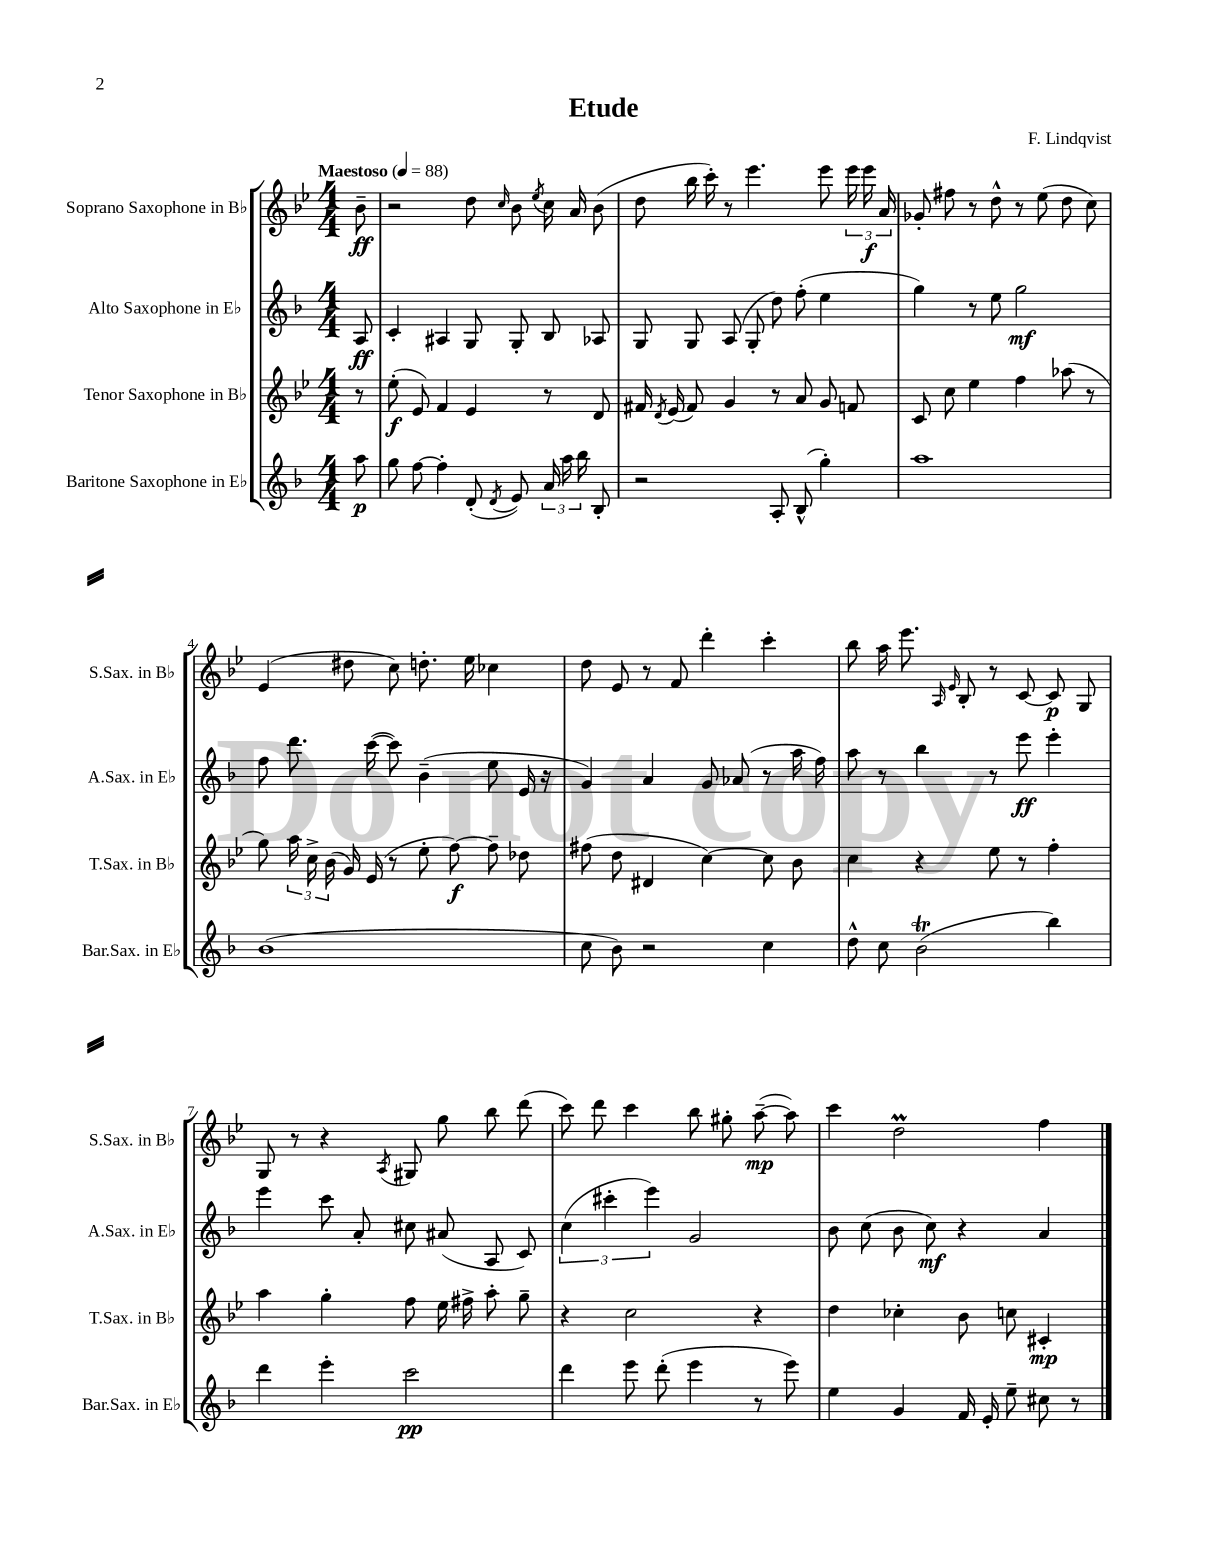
\header { title = "Etude" composer = "F. Lindqvist" }
<<
\new StaffGroup <<
\new Staff = "s0" \with { instrumentName = "Soprano Saxophone in Bb" shortInstrumentName = "S.Sax. in Bb" } {
    \clef treble \key bes \major \numericTimeSignature \time 4/4 \partial 8 \tempo "Maestoso" 4 = 88
    \autoBeamOff bes'8--\ff |
    r2 d''8 \grace { c''16 } bes'8 \acciaccatura { ees''8 } c''16 a'16 bes'8( |
    d''8 bes''16 c'''16-.) r8 ees'''4. ees'''8 \tuplet 3/2 { ees'''16 ees'''16\f a'16 } |
    ges'8-. fis''8 r8 d''8-^ r8 ees''8( d''8 c''8) |
    ees'4( dis''8 c''8) d''8.-. ees''16 ces''4 |
    d''8 ees'8 r8 f'8 d'''4-. c'''4-. |
    bes''8 a''16 ees'''8. \grace { a16 ees'16 } bes8-. r8 c'8~ c'8\p g8 |
    g8 r8 r4 \acciaccatura { a8 } gis8 g''8 bes''8 d'''8( |
    c'''8) d'''8 c'''4 bes''8 gis''8-. a''8~--\mp( a''8) |
    c'''4 d''2\prall f''4 \bar "|." |
}
\new Staff = "s1" \with { instrumentName = "Alto Saxophone in Eb" shortInstrumentName = "A.Sax. in Eb" } {
    \clef treble \key f \major \numericTimeSignature \time 4/4 \partial 8
    \autoBeamOff a8\ff |
    c'4-. ais4 g8 g8-. bes8 aes8 |
    g8 g8 a8( g8-. d''8) f''8-.( e''4 |
    g''4) r8 e''8 g''2\mf |
    f''8 d'''8. c'''16~( c'''8) bes'4--( e''8 e'16 r16 |
    g'4) a'4 g'8 aes'8( r8 a''16 f''16) |
    a''8 r8 bes''4 r8 e'''8\ff e'''4-. |
    e'''4 c'''8 a'8-. cis''8 ais'8( a8 c'8) |
    \tuplet 3/2 { c''4( cis'''4-. e'''4) } g'2 |
    bes'8 c''8( bes'8 c''8\mf) r4 a'4 \bar "|." |
}
\new Staff = "s2" \with { instrumentName = "Tenor Saxophone in Bb" shortInstrumentName = "T.Sax. in Bb" } {
    \clef treble \key bes \major \numericTimeSignature \time 4/4 \partial 8
    \autoBeamOff r8 |
    ees''8-.\f( ees'8) f'4 ees'4 r8 d'8 |
    fis'16 \acciaccatura { d'8 } ees'16( fis'8) g'4 r8 a'8 g'8 f'8 |
    c'8 c''8 ees''4 f''4 aes''8( r8 |
    g''8) \tuplet 3/2 { a''16 c''16-> bes'16( } g'16) ees'16( r8 ees''8-. f''8~\f) f''8-- des''8 |
    fis''8( d''8 dis'4 c''4~) c''8 bes'8 |
    c''4 r4 ees''8 r8 f''4-. |
    a''4 g''4-. f''8 ees''16 fis''16-> a''8-. g''8-- |
    r4 c''2 r4 |
    d''4 ces''4-. bes'8 c''8 cis'4-.\mp \bar "|." |
}
\new Staff = "s3" \with { instrumentName = "Baritone Saxophone in Eb" shortInstrumentName = "Bar.Sax. in Eb" } {
    \clef treble \key f \major \numericTimeSignature \time 4/4 \partial 8
    \autoBeamOff a''8\p |
    g''8 f''8~ f''4-. d'8-.( \acciaccatura { d'8 } e'8) \tuplet 3/2 { a'16 a''16 bes''16 } bes8-. |
    r2 a8-. bes8-^( g''4-.) |
    a''1 |
    bes'1( |
    c''8 bes'8) r2 c''4 |
    d''8-^ c''8 bes'2\trill( bes''4) |
    d'''4 e'''4-. c'''2\pp |
    d'''4 e'''8 d'''8-.( e'''4 r8 e'''8) |
    e''4 g'4 f'16 e'16-. e''8-- cis''8 r8 \bar "|." |
}
>>
>>
